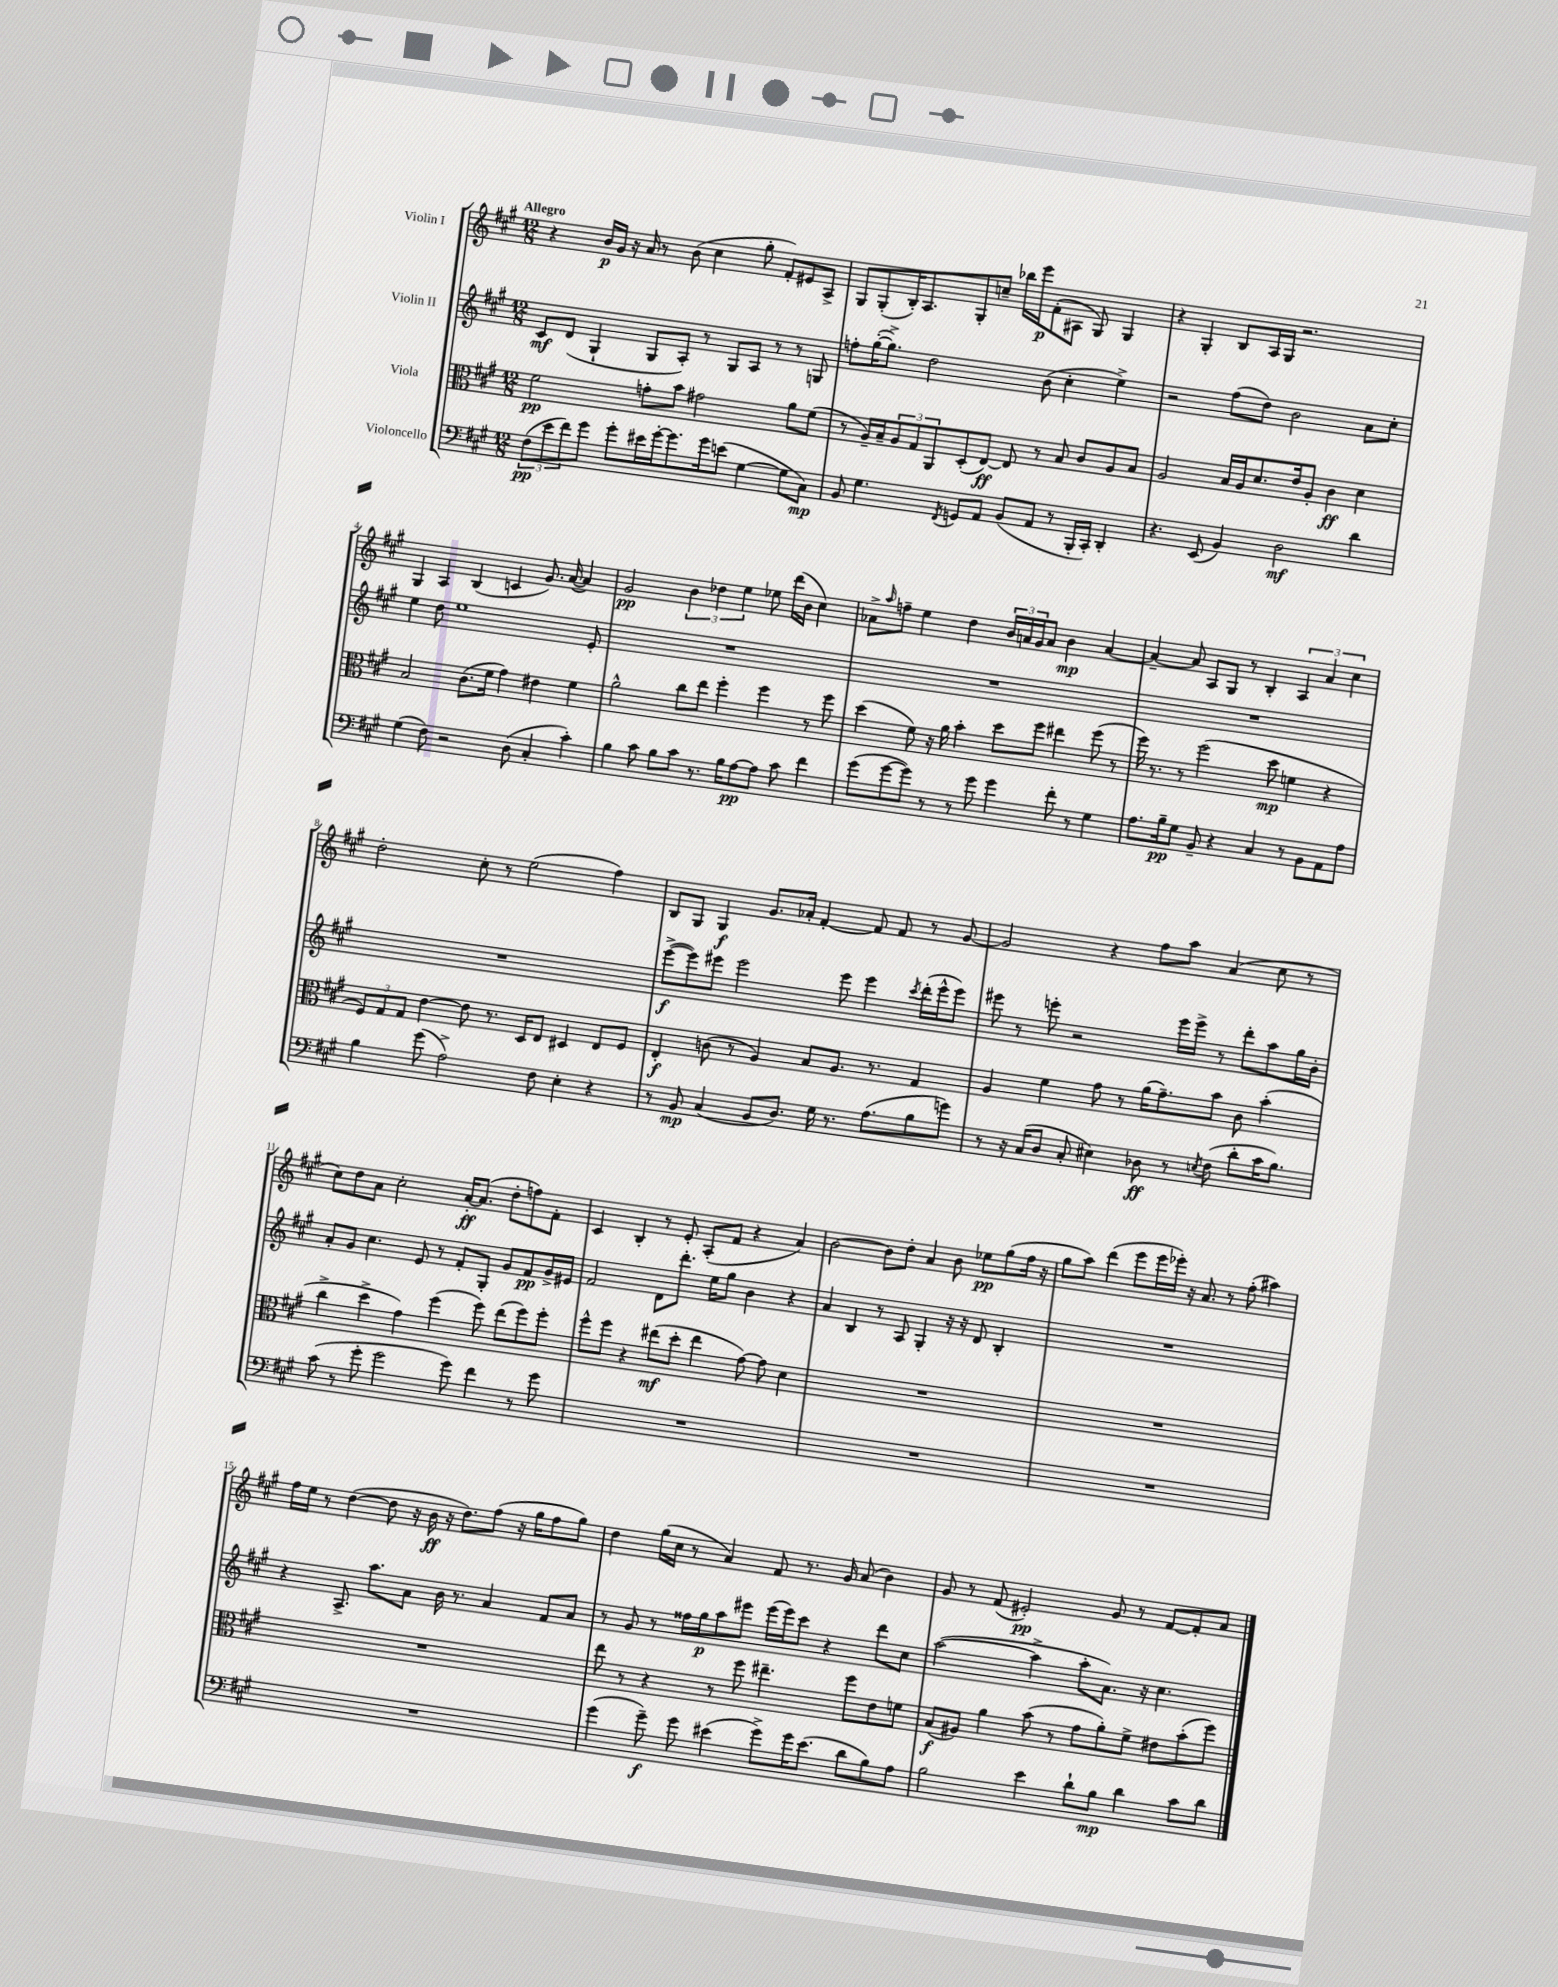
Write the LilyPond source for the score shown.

<<
\new StaffGroup <<
\new Staff = "s0" \with { instrumentName = "Violin I" } {
    \clef treble \key a \major \numericTimeSignature \time 12/8 \tempo "Allegro"
    r4 b'16\p gis'16 r16 a'16 r8 b'8( cis''4 gis''8-. fis'8-.) eis'8 a8-> |
    gis8 gis8-.( b16-.) a8. gis8-. c''8-- bes''16 e'''16\p fis'8-.( ais8 gis8) gis4 |
    r4 gis4-. b8 a16 gis16 r2. |
    gis4 a4 b4( c'4 gis'8.) a'16~( a'4) |
    gis'2\pp \tuplet 3/2 { b'4 des''4 e''4 } ees''8 d'''16( b'16 cis''4) |
    aes'8-> \grace { a''16 } f''8-- e''4 d''4 \tuplet 3/2 { b'16 a'16 gis'16 } a'8 b'4\mp a'4~ |
    a'4~-- a'8 a8 gis8 r8 b4-. \tuplet 3/2 { a4 a'4 cis''4 } |
    d''2-. cis''8-. r8 e''2( fis''4) |
    b8 gis8 gis4\f gis'8. aes'16-. fis'4~-. fis'8 fis'8 r8 gis'8~ |
    gis'2 r4 fis''8 a''8 a'4( cis''8 r8 |
    cis''8) d''8 a'8 cis''2-. a'16~-.\ff a'8.( d''8-. f''8) fis'8-. |
    cis'4 b4-. r8 e'8-. a8-.( fis'8 r4 a'4) |
    b'2~ b'8 d''8-. a'4 b'8 ees''8\pp gis''8( fis''16 r16 |
    gis''8 a''8) d'''4( e'''8 e'''16 ees'''16-.) r16 a'8. r8 fis''8-.( ais''4) |
    fis''16 e''16 r8 d''4~( d''8 r16 b'16\ff r16 d''8.) fis''8( r16 gis''16 fis''8 gis''8) |
    d''4 gis''16( cis''16 r8 a'4) fis'8 r8. gis'16 a'8( b'4) |
    gis'8 r8 fis'8( eis'2-.\pp) gis'8 r8 fis'8~ fis'8-. a'8 \bar "|." |
}
\new Staff = "s1" \with { instrumentName = "Violin II" } {
    \clef treble \key a \major \numericTimeSignature \time 12/8
    cis'8\mf d'8( gis4-! gis8 a8-.) r8 gis8 a8 r8 r8 g8 |
    f''8-. gis''16~-.( gis''8.->) d''2 b'8( cis''4-. e''4->) |
    r2 fis''8( d''8) b'2 a'8 cis''8-. |
    e''4 d''8 e''1 e'8-. |
    R1. |
    R1. |
    R1. |
    R1. |
    e'''8~->\f( e'''8) eis'''8 eis'''2 eis'''8 eis'''4 \acciaccatura { cis'''8 } d'''16-.( eis'''16-^ eis'''8) |
    eis'''8 r8 e'''8-. r2 e'''16 e'''16-> r8 d'''8-. a''8 gis''16 b'16-. |
    a'8-. gis'8 cis''4. e'8 r8 fis'8-. gis8-. gis'8 fis'8\pp gis'16-> eis'16 |
    fis'2 d'8 d'''8.-. e''16 gis''8 b'4 r4 |
    a'4 b4 r8 a8 gis4-. r16 r16 d'8 b4-. |
    R1. |
    r4 a8.-> a''8. a'8 b'16 r8. a'4 fis'8 a'8 |
    r8 gis'8 r8 fisis''16 gis''16\p a''8 eis'''8 eis'''16( eis'''16) cis'''8 r4 d'''8 cis''8 |
    a''2~( a''4-> a''8-. a'8.) r16 cis''4. \bar "|." |
}
\new Staff = "s2" \with { instrumentName = "Viola" } {
    \clef alto \key a \major \numericTimeSignature \time 12/8
    fis'2\pp g'8-. b'8 gis'2 a'8 fis'8( |
    r8 a16--) b16-- \tuplet 3/2 { a8 gis8 a,8 } d8-.( e8~\ff) e8 r8 b8 cis'8 a8 b8 |
    a2 b16 a16 d'8. e'16 a8-. cis'4\ff d'4 |
    b2 cis'8.( fis'16 gis'4) eis'4 fis'4 |
    a'2-^ cis''8 e''8 fis''4-. fis''4 r8 fis''8 |
    d''4( fis'8) r16 a'16 b'4-. d''8 fis''8 eis''4 fis''8( r8 |
    fis''16) r8. r8 fis''2( d''8\mp f'4 r4 |
    \tuplet 3/2 { fis8) gis8 gis8 } e'4~ e'8 r8. d16 e8 dis4 e8 fis8 |
    e4-.\f c'8( r8 a4) b8 a8. r8. gis4 |
    a4 fis'4 gis'8 r8 a'16( gis'8.--) b'8 cis'8 b'4-.( |
    cis''4-> d''4-> gis'4) fis''4( fis''8) e''8( fis''8) fis''8-. |
    fis''8-^ fis''8 r4 eis''8\mf( d''8-. eis''4 gis'8~) gis'8 d'4 |
    R1. |
    R1. |
    R1. |
    e''8 r8 r4 r8 fis''8 eis''4.-- fis''8 e'8 f'8 |
    b8\f( ais8) a'4 b'8( r8 gis'8 a'8-.) fis'8-> eis'8 b'8-.( fis''8) \bar "|." |
}
\new Staff = "s3" \with { instrumentName = "Violoncello" } {
    \clef bass \key a \major \numericTimeSignature \time 12/8
    \tuplet 3/2 { fis8\pp( e'8 fis'8) } gis'8 gis'8-. eis'16 gis'16~-. gis'8. gis'16 e'8( gis4~ gis8 cis8\mp) |
    b,8 gis4. \acciaccatura { fis,8 } g,8 a,8 b,8( a,8 r8 b,,16-. cis,16-.) d,4-. |
    r4. e,8( b,4) d2\mf d'4 |
    gis4( fis8) r2 d8( cis4-. cis'4-.) |
    b4 cis'8 b8 cis'8 r8. b16 a8~\pp a8 cis'8 fis'4 |
    gis'8( gis'8~ gis'8) r8 r8 gis'8 gis'4 fis'8-. r8 gis4 |
    a8. b16--\pp gis8 b,8-- r4 cis4 r8 b,8 a,8 a8 |
    b4 gis'8( a2->) fis8 e4-. r4 |
    r8 b,8\mp cis4( b,8 d8.) gis16 r8. a8.( b8 g'8) |
    r8 r16 cis16( d8 cis8-. eis4) des8\ff r8 \acciaccatura { e8 } fis8( d'8-. cis'16 b8.) |
    cis'8( r8 gis'8-. gis'2 gis'8) fis'4 r8 gis'8 |
    R1. |
    R1. |
    R1. |
    R1. |
    gis'4( gis'8--\f) gis'8 eis'4( gis'8->) gis'16 eis'8.( d'8 b8) a8 |
    b2 e'4 d'8-! b8\mp d'4 cis'8 d'8 \bar "|." |
}
>>
>>
